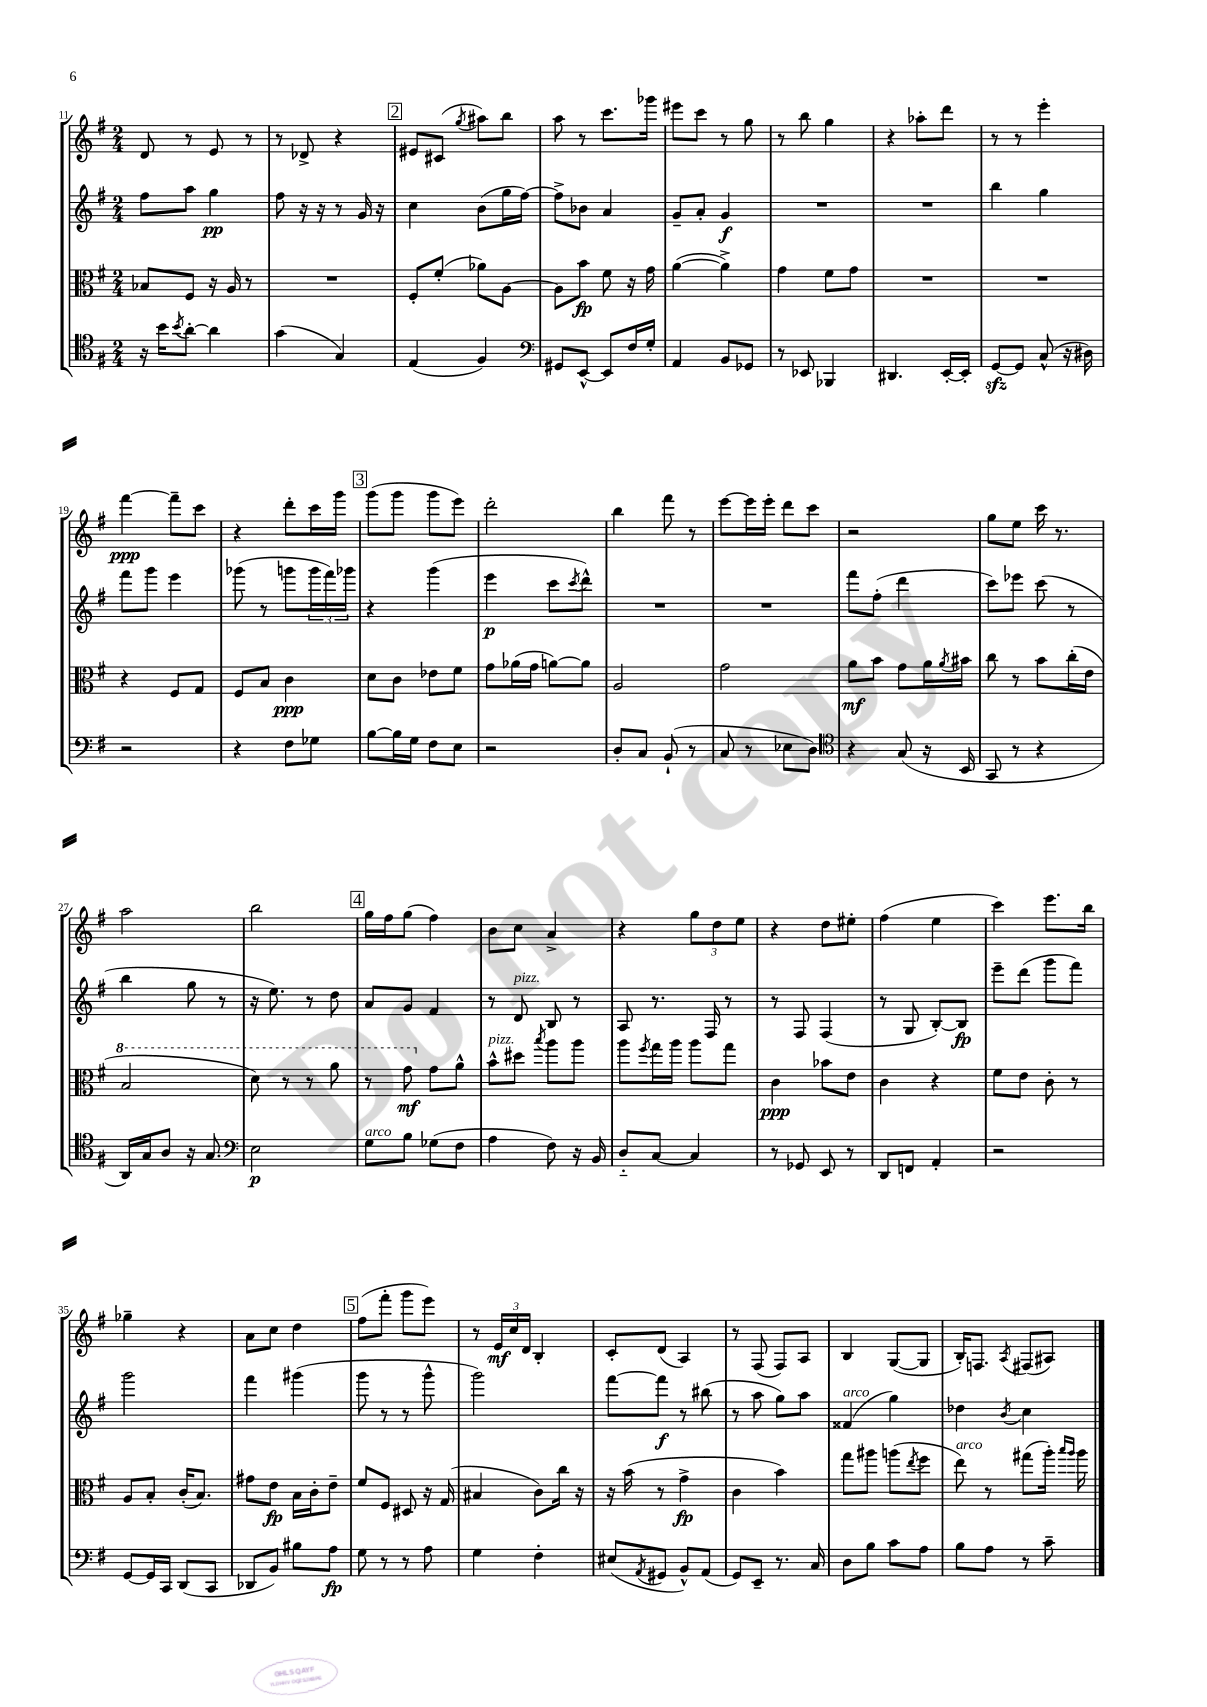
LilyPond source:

<<
\new StaffGroup <<
\new Staff = "s0" {
    \clef treble \key g \major \numericTimeSignature \time 2/4
    d'8 r8 e'8 r8 |
    r8 des'8-> r4 |
    \mark \markup { \box "2" } eis'8 cis'8( \acciaccatura { g''8 } ais''8) b''8 |
    a''8 r8 c'''8. ges'''16 |
    eis'''8 c'''8 r8 g''8 |
    r8 b''8 g''4 |
    r4 aes''8-. d'''8 |
    r8 r8 e'''4-. |
    fis'''4~\ppp fis'''8-- c'''8 |
    r4 d'''8-. c'''16 g'''16 |
    \mark \markup { \box "3" } g'''8( g'''8 g'''8 e'''8) |
    d'''2-. |
    b''4 fis'''8 r8 |
    e'''8~ e'''16 e'''16-. d'''8 c'''8 |
    r2 |
    g''8 e''8 c'''16 r8. |
    a''2 |
    b''2 |
    \mark \markup { \box "4" } g''16 fis''16 g''8( fis''4) |
    b'8 c''8 a'4-> |
    r4 \tuplet 3/2 { g''8 d''8 e''8 } |
    r4 d''8 eis''8-. |
    fis''4( e''4 |
    c'''4) e'''8. b''16 |
    ges''4-- r4 |
    a'8 c''8 d''4 |
    \mark \markup { \box "5" } fis''8( fis'''8-. g'''8 e'''8) |
    r8 \tuplet 3/2 { e'16\mf c''16 d'16 } b4-. |
    c'8-. d'8( a4) |
    r8 fis8( fis8) a8 |
    b4 g8~( g8 |
    b16-.) f8. \acciaccatura { a8 } fis8( ais8) \bar "|." |
}
\new Staff = "s1" {
    \clef treble \key g \major \numericTimeSignature \time 2/4
    fis''8 a''8 g''4\pp |
    fis''8 r16 r16 r8 g'16 r16 |
    \mark \markup { \box "2" } c''4 b'8( g''16 fis''16~) |
    fis''8-> bes'8 a'4 |
    g'8-- a'8-. g'4\f |
    R2 |
    R2 |
    b''4 g''4 |
    fis'''8 g'''8 e'''4 |
    ges'''8( r8 g'''8 \tuplet 3/2 { g'''16 fis'''16) ges'''16 } |
    \mark \markup { \box "3" } r4 g'''4( |
    e'''4\p c'''8 \acciaccatura { c'''8 } d'''8-^) |
    R2 |
    R2 |
    fis'''8 fis''8-.( d'''4 |
    c'''8) ees'''8 c'''8( r8 |
    b''4 g''8 r8 |
    r16 e''8.) r8 d''8 |
    \mark \markup { \box "4" } a'8 g'8 fis'4 |
    r8 d'8^\markup { \italic "pizz." } b8 r8 |
    a8 r8. fis16 r8 |
    r8 fis8 fis4( |
    r8 g8 b8~-.) b8\fp |
    e'''8-- d'''8( g'''8 fis'''8) |
    g'''2 |
    fis'''4 gis'''4( |
    \mark \markup { \box "5" } g'''8 r8 r8 g'''8-^ |
    g'''2) |
    fis'''8~ fis'''8\f r8 bis''8( |
    r8 a''8 g''8) a''8 |
    fisis'4^\markup { \italic "arco" }( g''4) |
    des''4 \acciaccatura { b'8 } c''4 \bar "|." |
}
\new Staff = "s2" {
    \clef alto \key g \major \numericTimeSignature \time 2/4
    bes8 fis8 r16 a16 r8 |
    R2 |
    \mark \markup { \box "2" } fis8-. fis'8-.( aes'8) a8~ |
    a8 b'8\fp fis'8 r16 g'16 |
    a'4~( a'4->) |
    g'4 fis'8 g'8 |
    R2 |
    R2 |
    r4 fis8 g8 |
    fis8 b8 c'4\ppp |
    \mark \markup { \box "3" } d'8 c'8 ees'8 fis'8 |
    g'8 aes'16( g'16 a'8~) a'8 |
    a2 |
    g'2 |
    a'8\mf b'8 g'8 a'16 \acciaccatura { a'8 } bis'16 |
    c''8 r8 b'8 c''16-.( e'16 |
    \ottava #1 b'2 |
    d''8) r8 r8 a''8 |
    \mark \markup { \box "4" } r8 g''8\mf \ottava #0 g'8 a'8-^ |
    b'8-^^\markup { \italic "pizz." } dis''8 \acciaccatura { b''8 } a''8 a''8 |
    a''8 \acciaccatura { fis''8 } g''16 a''16 a''8 g''8 |
    c'4\ppp bes'8 e'8 |
    c'4 r4 |
    fis'8 e'8 c'8-. r8 |
    a8 b8-. c'16-.( b8.) |
    gis'8 e'8\fp b16 c'16-. e'8-- |
    \mark \markup { \box "5" } fis'8 fis8 dis8 r16 g16( |
    bis4 c'8) c''16 r16 |
    r16 b'16( r8 g'4->\fp |
    c'4 b'4) |
    g''8 ais''8 a''8( \acciaccatura { e''8 } fis''8 |
    e''8^\markup { \italic "arco" }) r8 gis''8( a''16-.) \grace { b''16 a''16 } a''16 \bar "|." |
}
\new Staff = "s3" {
    \clef tenor \key g \major \numericTimeSignature \time 2/4
    r16 b'16 \acciaccatura { b'8 } a'8~-. a'4 |
    g'4( g4) |
    \mark \markup { \box "2" } e4( fis4) |
    \clef bass gis,8 e,8~-^ e,8 fis16 g16-. |
    a,4 b,8 ges,8 |
    r8 ees,8 bes,,4 |
    dis,4. e,16~-. e,16-. |
    g,8~\sfz g,8 c8-^( r16 dis16) |
    r2 |
    r4 fis8 ges8 |
    \mark \markup { \box "3" } b8~ b16 g16 fis8 e8 |
    r2 |
    d8-. c8 b,8-!( r8 |
    c8 r8 ees8 d8) |
    \clef tenor r4 g8( r16 b,16 |
    g,8 r8 r4 |
    a,16) g16 a8 r16 g8. |
    \clef bass e2\p |
    \mark \markup { \box "4" } g8^\markup { \italic "arco" } b8 ges8( fis8 |
    a4 fis8) r16 b,16 |
    d8-_ c8~ c4 |
    r8 ges,8 e,8 r8 |
    d,8 f,8 a,4-. |
    r2 |
    g,8~ g,16 c,16 d,8( c,8 |
    des,8 b,8) bis8 a8\fp |
    \mark \markup { \box "5" } g8 r8 r8 a8 |
    g4 fis4-. |
    eis8( \acciaccatura { a,8 } gis,8 b,8-^) a,8( |
    g,8) e,8-- r8. c16 |
    d8 b8 c'8 a8 |
    b8 a8 r8 c'8-- \bar "|." |
}
>>
>>
\layout { \context { \Score currentBarNumber = #11 } }
